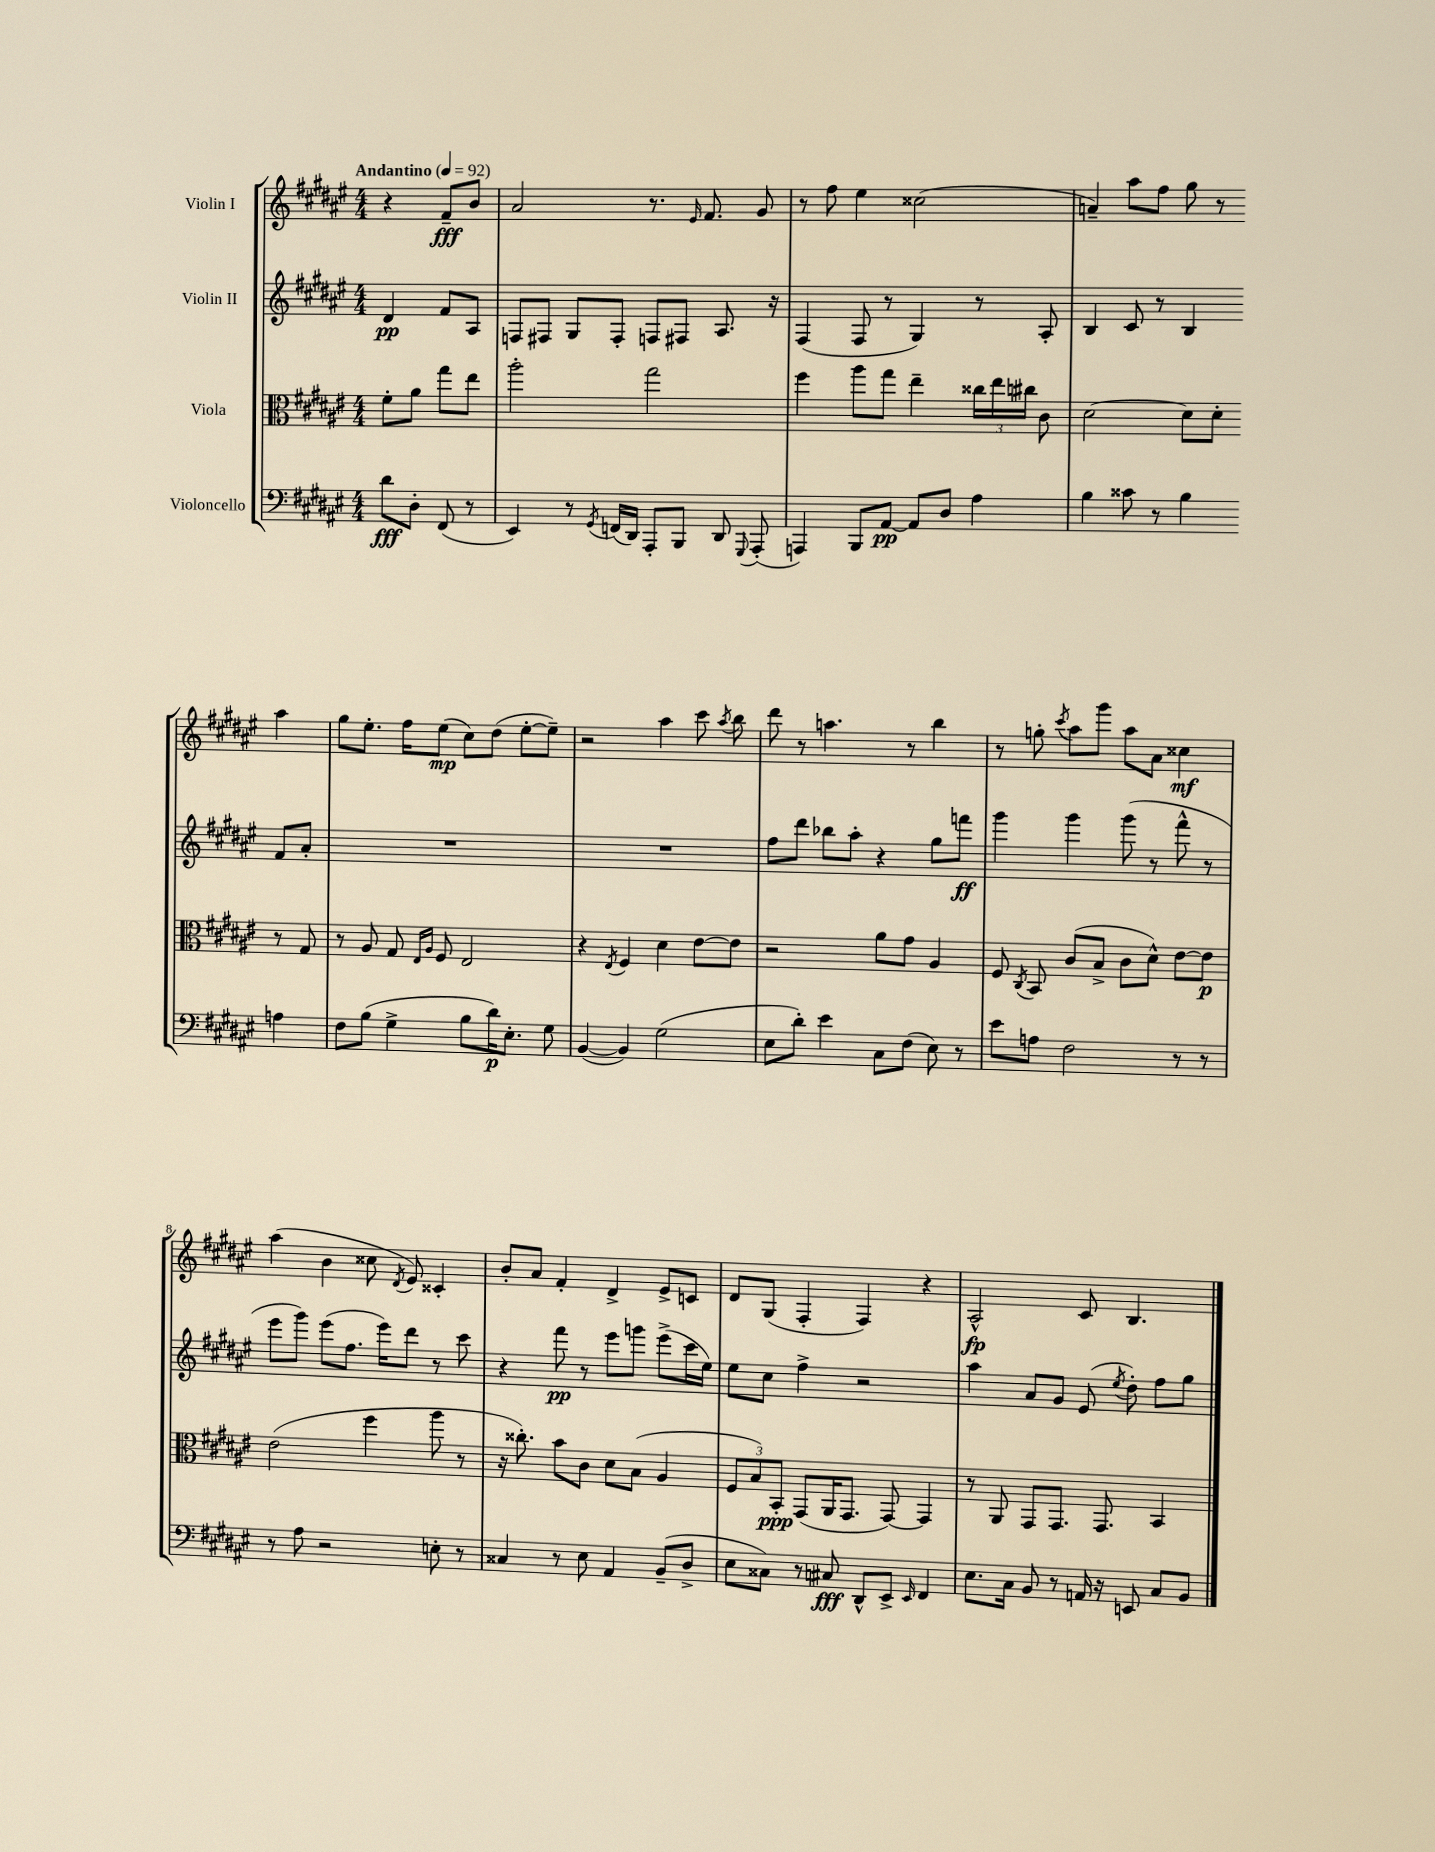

**kern	**kern	**kern	**kern
*staff4	*staff3	*staff2	*staff1
*clefF4	*clefC3	*clefG2	*clefG2
*k[f#c#g#d#a#e#]	*k[f#c#g#d#a#e#]	*k[f#c#g#d#a#e#]	*k[f#c#g#d#a#e#]
*M4/4	*M4/4	*M4/4	*M4/4
*MM92	*MM92	*MM92	*MM92
8d#	8f#'	4d#	4r
8D#'	8a#	.	.
(8FF#	8gg#	8f#	8f#~
8r	8ee#	8A#	8b
=	=	=	=
4EE#)	2aa#'	8F	2a#
.	.	8F#	.
8r	.	8G#	.
8qGG#	.	.	.
(16FF	.	8F#'	.
16DD#)	.	.	.
8AAA#'	2gg#	8F	8.r
8BBB	.	8F#	.
.	.	.	16qqe#
.	.	.	8.f#
8DD#	.	8.A#	.
8qqGGG#	.	.	.
(8AAA#'	.	.	8g#
.	.	16r	.
=	=	=	=
4AAA)	4ff#	(4F#	8r
.	.	.	8ff#
8BBB	8aa#	8F#	4ee#
[8AA#	8gg#	8r	.
8AA#]	4ee#~	4G#)	(2cc##
8D#	.	.	.
4A#	24cc##	8r	.
.	24ee#	.	.
.	24cc#	.	.
.	8c#	8A#'	.
=	=	=	=
4B	[2d#	4B	4a~)
8c##	.	8c#	8aa#
8r	.	8r	8ff#
4B	8d#]	4B	8gg#
.	8d#'	.	8r
4A	8r	8f#	4aa#
.	8G#	8a#'	.
=	=	=	=
8F#	8r	1r	8gg#
(8B	8A#	.	8.ee#'
4G#^	8G#	.	.
.	.	.	16ff#
.	16qqE#	.	.
.	16qqA#	.	.
.	8F#	.	(8ee#
8B	2E#	.	8cc#)
16d#)	.	.	(8dd#
8.E#'	.	.	.
.	.	.	[8ee#'
8G#	.	.	8ee#~])
=	=	=	=
([4BB	4r	1r	2r
.	8qE#	.	.
4BB])	4F#	.	.
(2G#	4d#	.	4aa#
.	[8e#	.	8ccc#
.	.	.	8qaa#
.	8e#]	.	8bb
=	=	=	=
8E#	2r	8ff#	8ddd#
8d#')	.	8ddd#	8r
4e#	.	8bb-	4.aa
.	.	8aa#'	.
8C#	8a#	4r	.
(8F#	8g#	.	8r
8E#)	4A#	8gg#	4bb
8r	.	8fff	.
=	=	=	=
8e#	8F#	4ggg#	8r
.	8qC#	.	.
8A	8BB	.	8gg'
.	.	.	8qccc#
2F#	(8c#	4ggg#	8aa#
.	8B^	.	8ggg#
.	8c#	(8ggg#	8aa#
.	8d#^^)	8r	8a#
8r	[8e#	8fff#^^	4cc##
8r	8e#]	8r	.
=	=	=	=
8r	(2e#	8eee#	(4aa#
8A#	.	8ggg#)	.
2r	.	(8eee#	4b
.	.	8.ff#	.
.	4ff#	.	8cc##
.	.	16eee#)	.
.	.	.	8qd#
.	.	8ddd#	8e#)
8E'	8aa#	8r	4c##'
8r	8r	8ccc#	.
=	=	=	=
4C##	16r	4r	8b'
.	8.cc##')	.	.
.	.	.	8a#
8r	8b	8fff#	4f#'
8E#	8c#	8r	.
4AA#	8d#	8eee#	4d#^
.	(8B	8ggg	.
(8BB~	4A#	(8eee#^	8e#^
8D#^	.	16ccc#	8c
.	.	16ee#)	.
=	=	=	=
8E#	12F#	8ee#	8d#
.	12B)	.	.
8C##)	.	8cc#	(8G#
.	12BB'	.	.
8r	(8GG#	4ff#^	4F#'
8C#	16AA#	.	.
.	8.GG#	.	.
8DD#^^	.	2r	4F#)
8EE#^	[8GG#)	.	.
16qqEE#	.	.	.
4FF#	4GG#]	.	4r
=	=	=	=
8.E#	8r	4aa#	2A#^^
.	8AA#	.	.
16C#	.	.	.
8BB	8GG#	8a#	.
8r	8.GG#	8g#	.
16AA	.	(8e#	8c#
16r	8.GG#	.	.
.	.	8qee#	.
8EE	.	8dd#')	4.B
8C#	4BB	8ff#	.
8BB	.	8gg#	.
==	==	==	==
*-	*-	*-	*-
